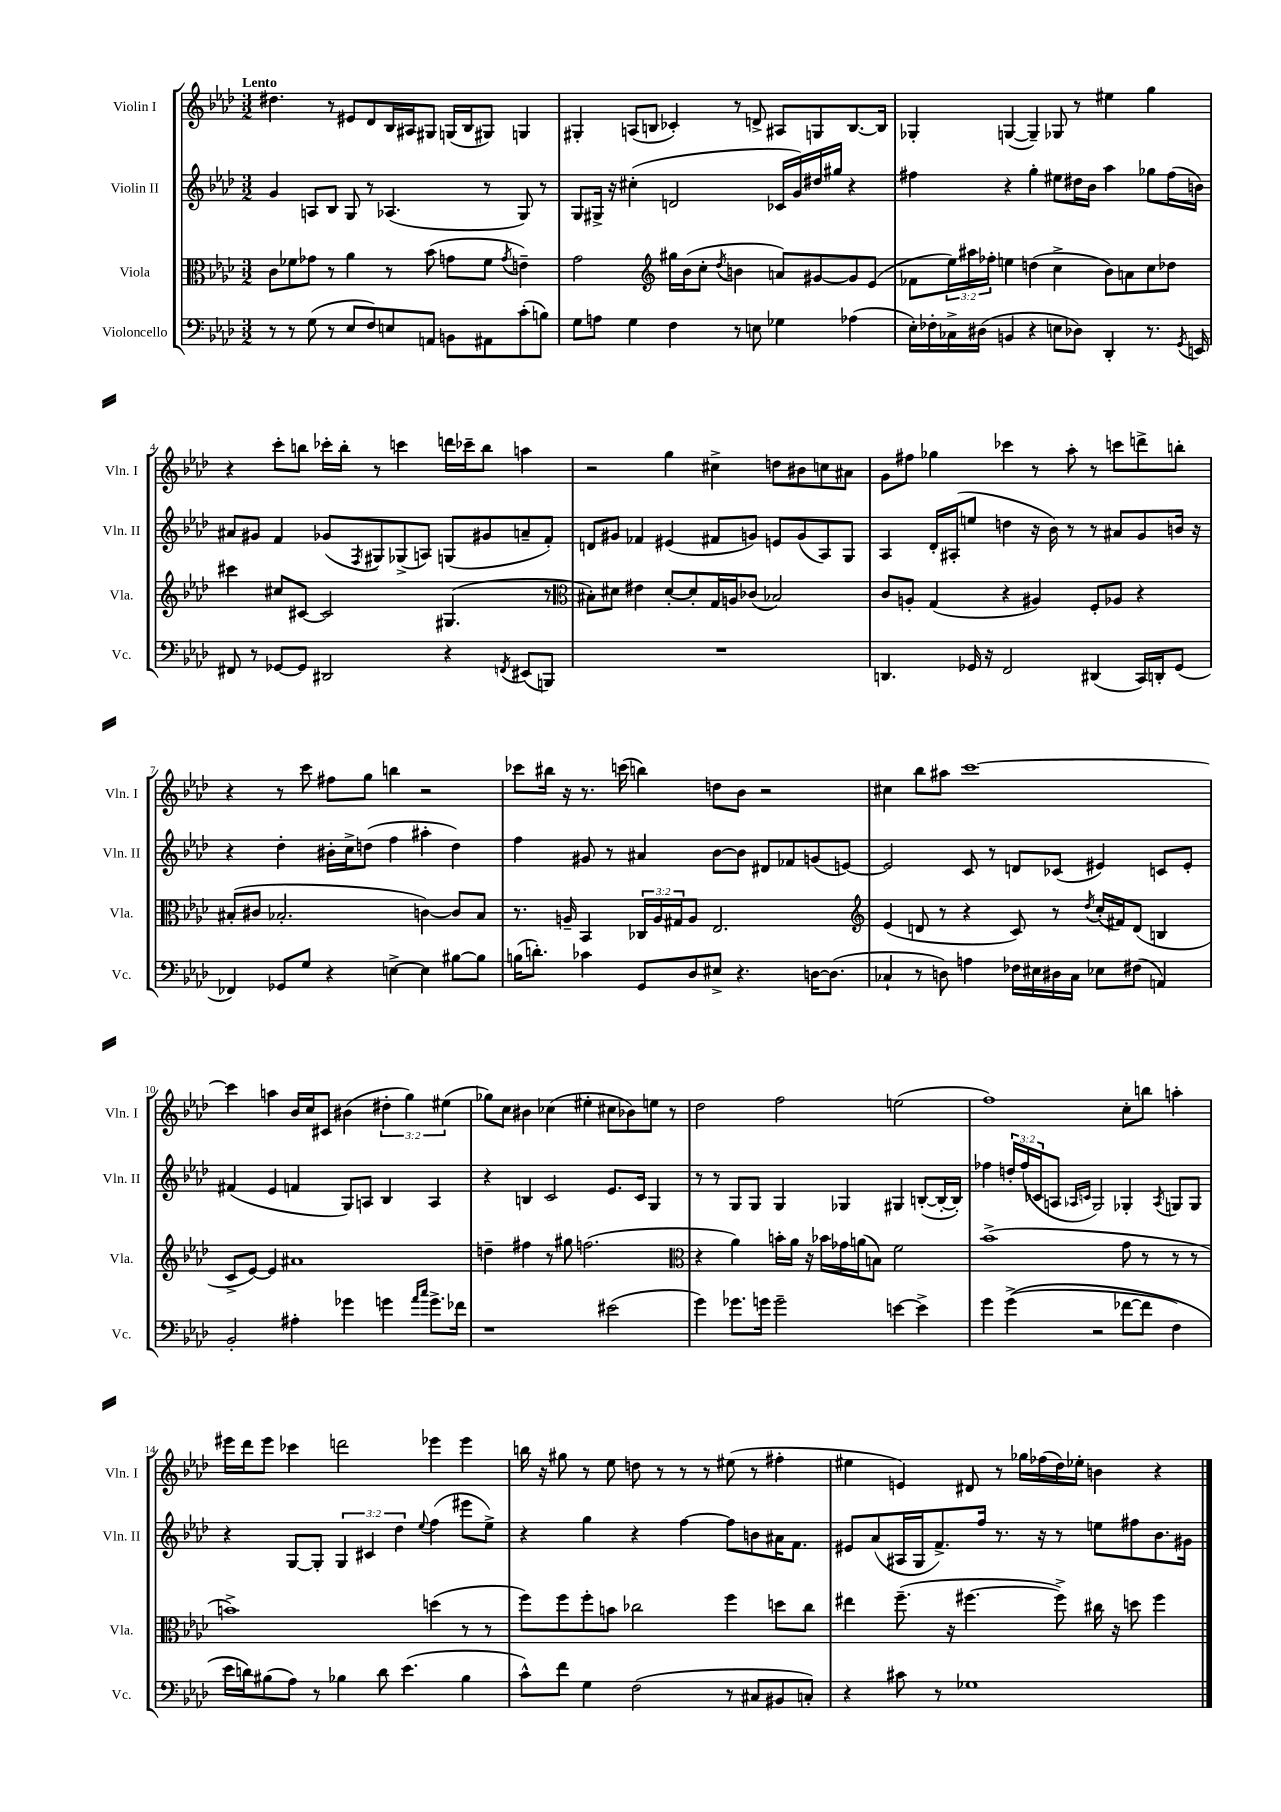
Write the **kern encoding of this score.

**kern	**kern	**kern	**kern
*part4	*part3	*part2	*part1
*staff4	*staff3	*staff2	*staff1
*I"Violoncello	*I"Viola	*I"Violin II	*I"Violin I
*I'Vc.	*I'Vla.	*I'Vln. II	*I'Vln. I
*clefF4	*clefC3	*clefG2	*clefG2
*k[b-e-a-d-]	*k[b-e-a-d-]	*k[b-e-a-d-]	*k[b-e-a-d-]
*M3/2	*M3/2	*M3/2	*M3/2
=1	=1	=1	=1
!	!	!	!LO:TX:a:B:t=Lento
8r	8c\L	4g/	4.dd#X\
8r	8f-X\	.	.
(8G\	8g-X\J	8An/L	.
8r	8r	8B-/J	8r
8E-/L	4a-\	8G/	8e#X/L
8F/)	.	8r	8d-/
8En/	8r	(4.A-X/	16B-/L
.	.	.	16A#X/J
8AAn/J	(8b-\	.	8G#X/J
8BBn\L	8gn\L	.	(16Gn/LL
.	.	.	16B-/J
8AA#X\	8f-\J	8r	8G#X/J)
.	8qg/	.	.
(8c'\	4en~\)	8G/)	4Gn/
8Bn\J)	.	8r	.
=2	=2	=2	=2
8G\L	2g\	8G/L	4G#X'/
8An\J	.	16G#X^/Jk	.
.	.	16r	.
4G\	.	(4cc#X'\	(8An/L
.	.	.	8Bn/J
*	*clefG2	*	*
4F\	16gg#X\LL	2dn/	4c-X'/)
.	(16b-\J	.	.
.	8cc'\J	.	.
.	8qdd-/	.	.
8r	4bn\	.	8r
8En\	.	.	8dn^/
4G-X\	8an/L)	16c-X/LL	8A#X/L
.	.	16g/)	.
.	[8g#X/	16dd#X/	8Gn/
.	.	16gg#X/JJ	.
(4A-X\	8g#/]	4r	[8.B/
.	(8e-/J	.	.
.	.	.	16B/Jk]
=3	=3	=3	=3
16E-'\LL)	8f-X\L	4ff#X\	4G-X'/
16F-X'\	.	.	.
16C-X^\	24ee-\L)	.	.
.	24aa#X\	.	.
(16D#X\JJ	.	.	.
.	24ff-X'\JJ	.	.
4BBn/	4een\	4r	([4Gn/
4r	(4ddn\	4gg'\	4G~/])
8En\L	4cc^\	8ee#X\L	8G-X/
8D-X\J)	.	16dd#X\L	8r
.	.	16b-\JJ	.
4DD-'/	8b-\L)	4aa-\	4ee#X\
.	8an\	.	.
8.r	8cc\	8gg-X\L	4gg\
.	8dd-X\J	(16ff#\L	.
8qGG/	.	.	.
16EEn/	.	16bn\JJ)	.
!!LO:LB:g=z
=4	=4	=4	=4
8FF#X/	4ccc#X\	8a#X/L	4r
8r	.	8g#X/J	.
[8GG-X/L	8cc#X/L	4f/	8ccc'\L
8GG-/J]	[8c#X/J	.	8bbn\J
2DD#X/	2c#/]	(8g-X/L	16ccc-X'\LL
.	.	.	16bb'\JJ
.	.	8qF/	.
.	.	8G#X/)	8r
.	.	(8G-X^/	4cccn\
.	.	8An/J)	.
4r	(4.G#X/	(8Gn/L	16dddn\LL
.	.	.	16ccc-X~\J
.	.	8g#X/	8bb\J
8qFFn/	.	.	.
(8EE#X/L	.	8an~/	4aan\
8BBBn/J)	8r	8f'/J)	.
=5	=5	=5	=5
*	*clefC3	*	*
1.r	8B#X'\L)	8dn/L	2r
.	8d#X\J	8g#X/J	.
.	4e#X\	4f-X/	.
.	[8d#'/L	(4e#X/	4gg\
.	8d#'/]	.	.
.	16G/L	8f#X/L	4cc#X^\
.	16An/J	.	.
.	(8c-X/J	8gn/J)	.
.	2B-X/)	8en/L	8ddn\L
.	.	(8g/	8b#X\
.	.	8A-/)	8ccn\
.	.	8G/J	8a#X\J
=6	=6	=6	=6
4.DDn/	8c/L	4A-/	8g\L
.	8An'/J	.	8ff#X\J
.	(4G/	16d-'/LL	4gg-X\
.	.	(16A#X'/J	.
16GG-X/	.	8een/J	.
16r	.	.	.
2FF/	4r	4ddn\	4ccc-X\
.	4A#X/)	16r	8r
.	.	16b-\)	.
.	.	8r	8aa-'\
(4DD#X/	8F'/L	8r	8r
.	8A-X/J	8a#X/L	8cccn\L
16CC/LL)	4r	8g/	8dddn^\
16DDn'/J	.	.	.
(8GG-/J	.	16bn/Jk	8bbn'\J
.	.	16r	.
!!LO:LB:g=z
=7	=7	=7	=7
4FF-X/)	(8B#X'/L	4r	4r
.	8c#X/J	.	.
8GG-X/L	2.B-X'/	4dd-'\	8r
8G/J	.	.	8ccc\
4r	.	16b#X'\LL	8ff#X\L
.	.	16cc^\J	.
.	.	(8ddn\J	8gg\J
[4En^\	.	4ff\	4bbn\
4E\]	[4cn\)	4aa#X'\	2r
[8B#X\L	8c/L]	4dd\)	.
8B#\J]	8B-/J	.	.
=8	=8	=8	=8
(16Bn\KL	8.r	4ff\	8ccc-X\L
8.dn'\J)	.	.	.
.	.	.	16bb#X\Jk
.	16An~/	.	16r
4c-X\	4BB-/	8g#X/	8.r
.	.	8r	.
.	.	.	(16cccn\
8GG/L	24C-X/LL	4a#X/	4bbn\)
.	24A/	.	.
.	24G#X/J	.	.
8D-/	8A/J	.	.
8E#X^/J	2.E-/	[8b-\L	8ddn\L
4.r	.	8b-\J]	8b-\J
.	.	8d#X/L	2r
.	.	8f-X/	.
[16Dn\KL	.	(8gn/	.
(8.D\J]	.	.	.
.	.	[8en/J)	.
=9	=9	=9	=9
*	*clefG2	*	*
4C-X`/	(4e-/	2e/]	4cc#X\
8r	8dn/	.	8bb-\L
8Dn\)	8r	.	8aa#X\J
4An\	4r	8c/	[1ccc
.	.	8r	.
16F-X\LL	8c/)	8dn/L	.
16E#X\	.	.	.
16D#X\	8r	(8c-X/J	.
16C-\JJ	.	.	.
.	8qdd-/	.	.
8E-X\L	(16cc'/LL	4e#X/)	.
.	16f#X/J)	.	.
(8F#X\J	(8d/J	.	.
4AAn/)	4Bn/	8cn/L	.
.	.	8e#'/J	.
!!LO:LB:g=z
=10	=10	=10	=10
2BB-'/	8c^/L	(4f#X/	4ccc\]
.	[8e-/J)	.	.
.	4e-/]	4e-/	4aan\
4A#X'\	1a#X	4fn/	16b-/LL
.	.	.	16cc/J
.	.	.	8c#X/J
4g-X\	.	8G/L)	(4b#X\
.	.	8An/J	.
4gn\	.	4B-/	6dd#X'\
.	.	.	6gg\)
16qqa-/LL	.	.	.
16qqcc/JJ	.	.	.
8.g^\L	.	4A/	.
.	.	.	(6ee#X\
16f-X\Jk	.	.	.
=11	=11	=11	=11
1r	4ddn~\	4r	8gg-X\L)
.	.	.	8cc\J
.	4ff#X\	4Bn/	4b#X\
.	8r	2c/	(4cc-X\
.	8gg#X\	.	.
.	(2.ffn\	.	4ee#X'\
(2e#X\	.	8.e-/L	8cc#X\L
.	.	.	8b-X\)
.	.	16c/Jk	.
.	.	4G/	8een\J
.	.	.	8r
=12	=12	=12	=12
*	*clefC3	*	*
4g\)	4r	8r	2dd-\
.	.	8r	.
8.g-X\L	4a-\)	8G/L	.
.	.	8G/J	.
16gn\Jk	.	.	.
2g~\	16bn'\LL	4G/	2ff\
.	16a-\JJ	.	.
.	16r	.	.
.	16b-X\LL	.	.
.	16g-X\	4G-X/	.
.	(16an\J	.	.
.	8Bn\J)	.	.
[4en\	2f\	4G#X/	(2een\
4e^\]	.	([8Bn'/L	.
.	.	16B'/L_	.
.	.	16B'/JJ])	.
=13	=13	=13	=13
4g\	(1b-^	4ff-X\	1ff)
((4g^\	.	24ddn'/LL	.
.	.	(24ff-/	.
.	.	24c-X/J	.
.	.	8An/J	.
.	.	16qqA-X/LL	.
.	.	16qqcn/JJ	.
2r	.	2G/)	.
[8f-X\L	8g\	4G-X'/	8cc'\L
8f-\J]	8r	.	8bbn\J
.	.	8qA-/	.
4F\)	8r	8Gn/L	4aan'\
.	8r	8G/J	.
!!LO:LB:g=z
=14	=14	=14	=14
16e-\LL	1bn^)	4r	16eee#X\LL
16dn\J)	.	.	16ddd-\J
(8B#X\	.	.	8eee#\J
8A-\J)	.	[8G/L	4ccc-X\
8r	.	8G'/J]	.
4B-X\	.	6G/	2dddn\
.	.	6c#X/	.
8d\	.	.	.
.	.	6dd-\	.
(4.e-\	.	.	.
.	.	8qqee-/	.
.	(4ddn\	(4ff\	4eee-X\
4B-\	8r	8eee#X\L	4eee-\
.	8r	8ee-^\J)	.
=15	=15	=15	=15
8c^^\L)	8ff\L)	4r	16bbn\
.	.	.	16r
8f\J	8ff\	.	8gg#X\
4G\	8ff'\	4gg\	8r
.	8bn\J	.	8ee-\
(2F\	2cc-X\	4r	8ddn\
.	.	.	8r
.	.	[4ff\	8r
.	.	.	8r
8r	4ff\	8ff\L]	(8ee#X\
8C#X/L	.	8bn\	8r
8BB#X/	8ddn\L	16a#X\K	4ff#X'\
.	.	8.f\J	.
8Cn'/J)	8cc-\J	.	.
=16	=16	=16	=16
4r	4ee#X\	8e#X/L	4ee#X\
.	.	(8a-/	.
8c#X\	(8.ff~\	16A#X/L	4en/)
.	.	16G/J	.
8r	.	8.f^/)	.
.	16r	.	.
1G-X	[4.ff#X\	.	8d#X/
.	.	16ff/Jk	.
.	.	8.r	8r
.	.	.	16gg-X\LL
.	.	16r	(16ff-X\
.	8ff#^\])	8r	16dd-\)
.	.	.	16ee-X'\JJ
.	16cc#X\	8een\L	4bn\
.	16r	.	.
.	8ddn\	8ff#X\	.
.	4ff#\	8.b-\	4r
.	.	16g#X\Jk	.
==	==	==	==
*-	*-	*-	*-
